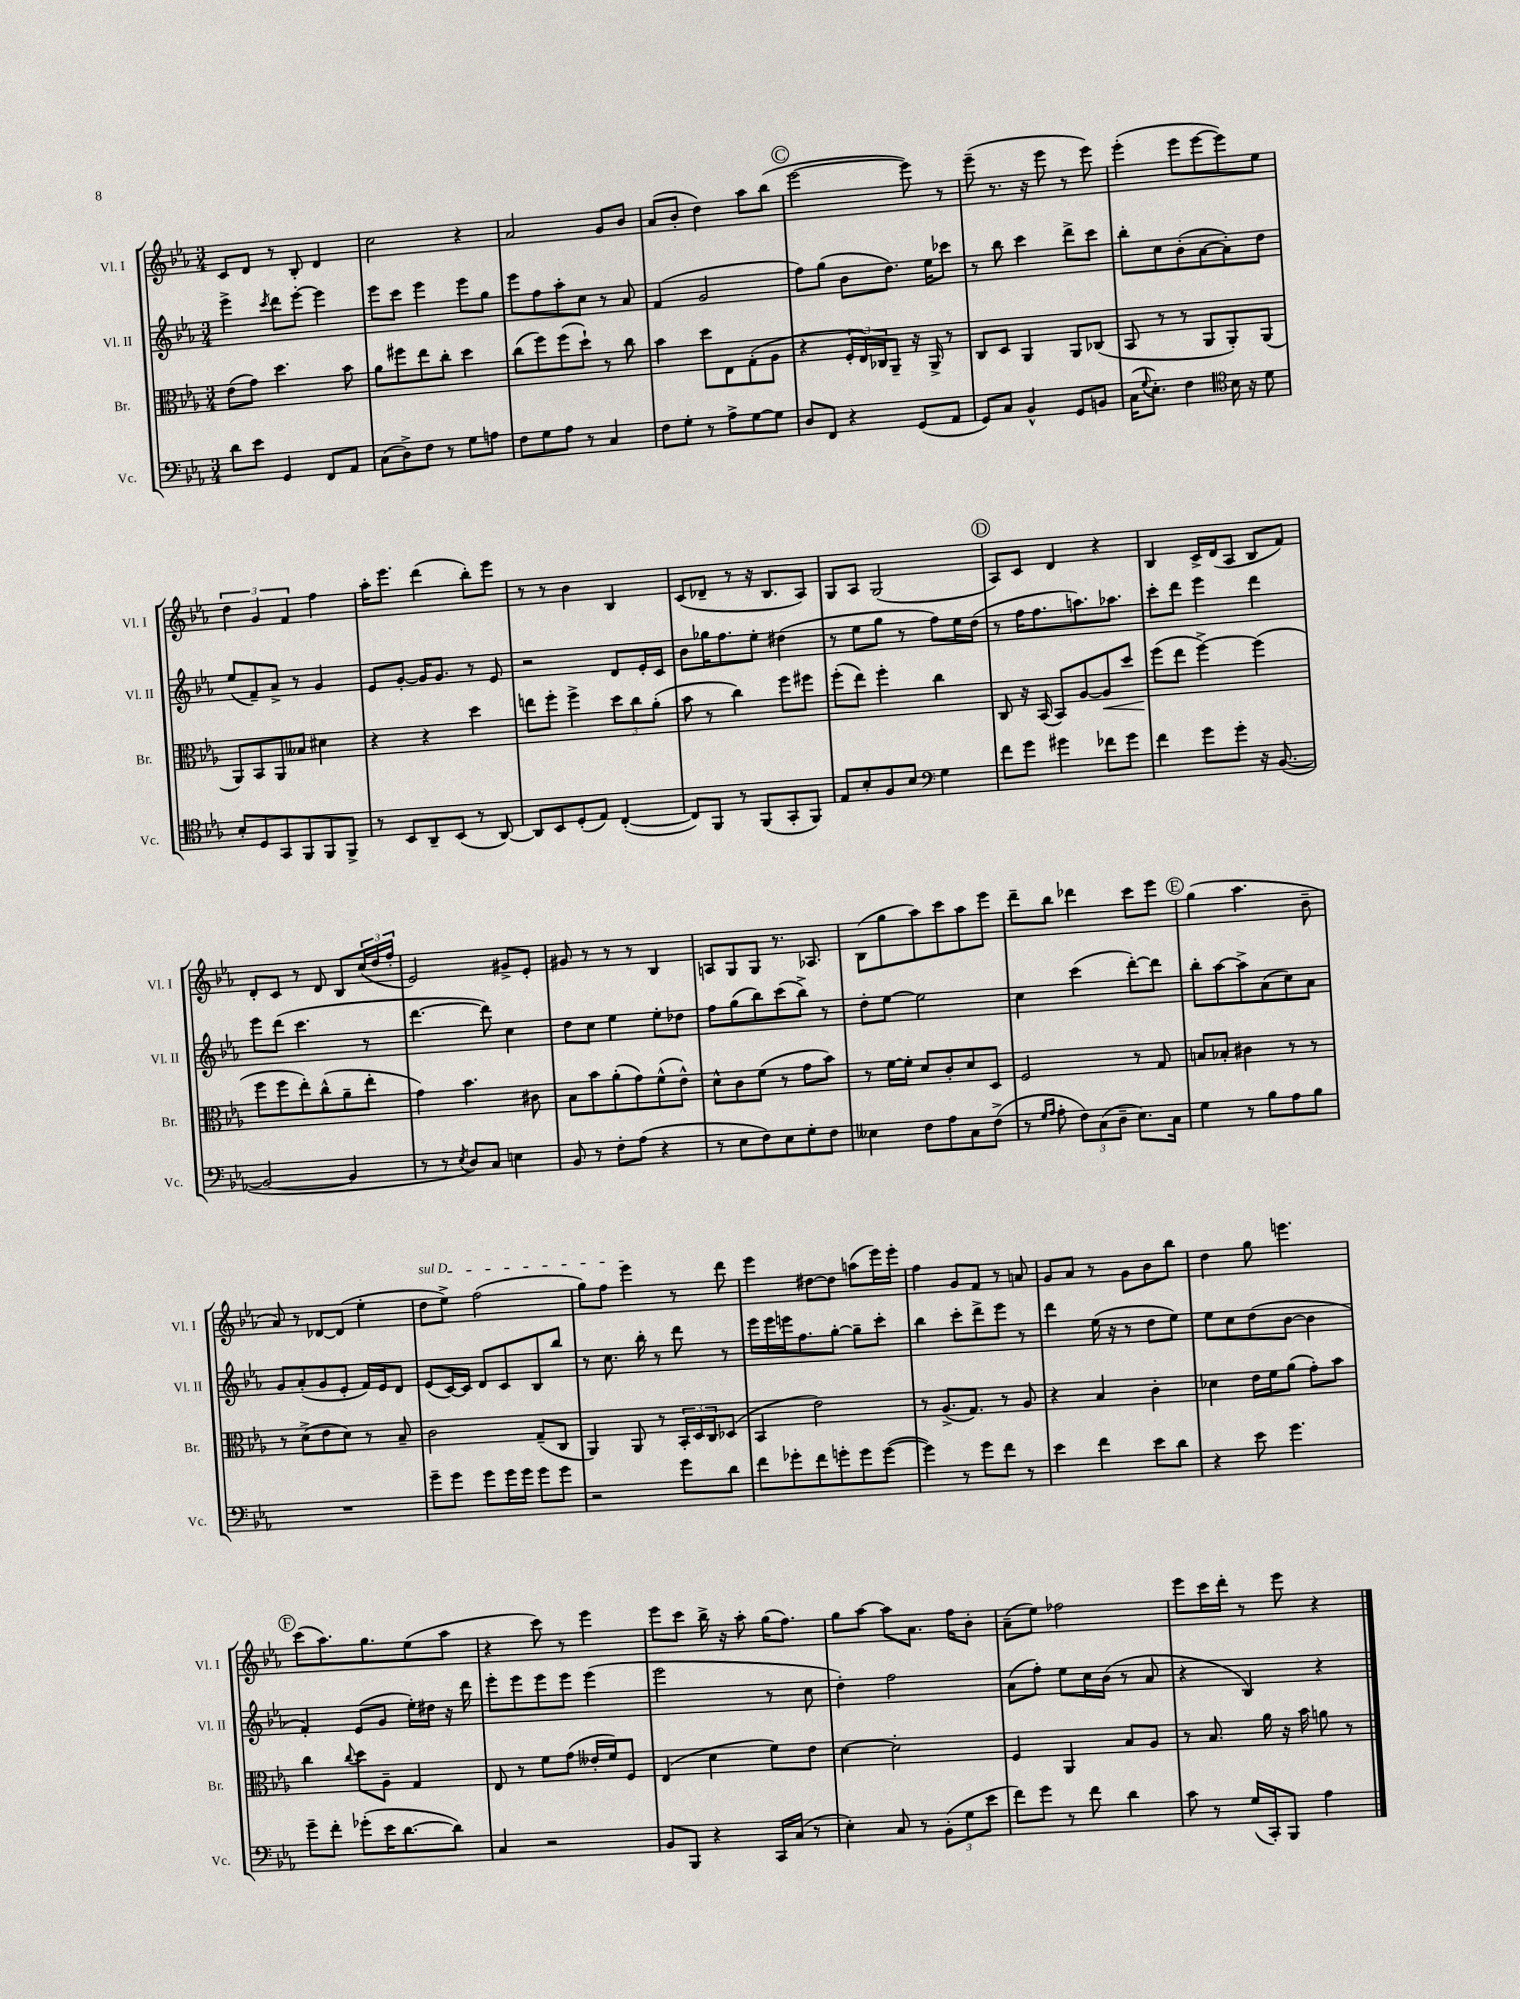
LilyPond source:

<<
\new StaffGroup <<
\new Staff = "s0" \with { instrumentName = "Vl. I" shortInstrumentName = "Vl. I" } {
    \clef treble \key ees \major \numericTimeSignature \time 3/4
    c'8 d'8 r8 bes8-. d'4 |
    c''2 r4 |
    aes'2 g'8 bes'8 |
    aes'8( bes'8-. d''4) aes''8 bes''8( |
    \mark \markup { \circle "C" } ees'''2~ ees'''8) r8 |
    ees'''8--( r8. r16 ees'''8 r8 ees'''8) |
    ees'''4-.( ees'''8 ees'''8~ ees'''8) ees''8 |
    \tuplet 3/2 { d''4 g'4 f'4 } f''4 |
    aes''16-. ees'''8. d'''4( bes''8-.) ees'''8 |
    r8 r8 bes'4 bes4 |
    c'8( des'8-- r8 r16 bes8. aes8) |
    g8 aes8 g2( |
    \mark \markup { \circle "D" } aes8) c'8 d'4 r4 |
    bes4 c'16-> d'16( aes8 bes8 f'8) |
    d'8-. c'8 r8 d'8 bes8 \tuplet 3/2 { c''16( d''16 f''16-. } |
    ees'2) gis'8-> ees'8-. |
    gis'8 r8 r8 r8 bes4 |
    a8 g8 g8 r8. aes8. |
    bes8( g''8 aes''8) c'''8 aes''8 ees'''8 |
    d'''8-- bes''8 des'''4 c'''8 ees'''8 |
    \mark \markup { \circle "E" } g''4( aes''4. bes'8-- |
    aes'8) r8 des'8~ des'8( ees''4-. |
    \once \override TextSpanner.bound-details.left.text = \markup { \italic "sul D" } d''8\startTextSpan ees''8->) f''2( |
    g''8) f''8 ees'''4\stopTextSpan r8 d'''8 |
    ees'''4 dis''8~ dis''8 a''8( ees'''16) ees'''16-. |
    f''4 g'8 f'8 r8 a'8 |
    g'8 aes'8 r8 g'8 bes'8 bes''8 |
    d''4 g''8 e'''4. |
    \mark \markup { \circle "F" } c'''8( aes''8.) g''8. ees''8( aes''8 |
    r4 c'''8) r8 ees'''4 |
    ees'''8 c'''8 bes''16-> r16 aes''8-. g''16( f''8.) |
    g''8 aes''8~ aes''8 aes'8. f''16 bes'8-. |
    aes'8--( ees''8) fes''2 |
    ees'''8 c'''16 d'''16-. r8 ees'''8 r4 \bar "|." |
}
\new Staff = "s1" \with { instrumentName = "Vl. II" shortInstrumentName = "Vl. II" } {
    \clef treble \key ees \major \numericTimeSignature \time 3/4
    ees'''4-> \acciaccatura { c'''8 } d'''8 ees'''8~-. ees'''4 |
    ees'''8 c'''8 ees'''4 ees'''8 g''8 |
    ees'''8 f''8 aes''8-. c''8 r8 aes'8 |
    f'4( g'2 |
    \mark \markup { \circle "C" } f''8) g''8( bes'8 d''8.) ees''16 ces'''8 |
    r8 bes''8 c'''4 d'''8-> c'''8 |
    bes''8-. c''8 bes'8-.( aes'8~ aes'8-.) d''8 |
    ees''8( f'8--) aes'8-> r8 g'4 |
    ees'8 g'8~-. g'16 g'8. r8 ees'8 |
    r2 d'8 ees'16-. c'16 |
    bes'8 ges''16 f''8. ees''8-. dis''4( |
    r8 ees''8 g''8 r8 f''8) ees''16 d''16( |
    \mark \markup { \circle "D" } r8 f''16 f''8. a''8.) aes''8. |
    c'''8-. d'''8 ees'''4 d'''4 |
    ees'''8 d'''8( c'''4. r8 |
    d'''4.~ d'''8) c''4 |
    d''8 c''8 ees''4 ees''8-. des''8 |
    f''8 g''8( bes''8) c'''8( bes''8->) r8 |
    d''8-. ees''8~ ees''2 |
    c''4 c'''4( d'''8~-.) d'''8 |
    \mark \markup { \circle "E" } bes''8-. aes''8~ aes''8-> aes'8( c''8) aes'8 |
    g'8 aes'8-.( g'8 ees'8-. f'16) ees'16 d'8 |
    ees'8( c'16~) c'16 d'8 c'8 bes8 bes''8 |
    r8 c''8. bes''16-. r8 d'''8 r8 |
    ees'''16 ees'''16 e'''16 f''8. g''8~-. g''8-- c'''8-. |
    bes''4 c'''8-. d'''8-> ees'''8 r8 |
    d'''4 ees''16( r16 r8 d''8 ees''8) |
    ees''8 c''8 d''8( bes'8~ bes'4 |
    \mark \markup { \circle "F" } f'4-.) ees'8( g'8 ees''16-.) dis''16 r16 d'''16 |
    ees'''8-. ees'''8 ees'''8 ees'''8 ees'''4( |
    ees'''2 r8 c''8 |
    d''4-.) f''2 |
    aes'8( f''8-.) ees''8 c''16 bes'16( r8 aes'8 |
    r4 bes4) r4 \bar "|." |
}
\new Staff = "s2" \with { instrumentName = "Br." shortInstrumentName = "Br." } {
    \clef alto \key ees \major \numericTimeSignature \time 3/4
    ees'8( g'8) d''4. bes'8 |
    aes'8 fis''8 ees''8 c''8-. d''4 |
    c''8( f''8) f''8( d''8-!) r8 c''8 |
    bes'4 d''8 ees8 g8-.( aes8 |
    \mark \markup { \circle "C" } r4 \tuplet 3/2 { f16-. ees16) ces16 } aes,8-- r16 aes,16-> r8 |
    c8 d8 aes,4 aes,8 ces8( |
    bes,8 r8 r8 aes,8 aes,8-.) aes,8( |
    aes,8) bes,8 aes,8 beses8 dis'4 |
    r4 r4 d''4 |
    e''8 f''8-. f''4-> \tuplet 3/2 { d''8 c''8 aes'8-.( } |
    bes'8 r8 c''4) f''8 fis''8 |
    f''8-.( ees''8) f''4-. c''4 |
    \mark \markup { \circle "D" } c8 r16 bes,16( bes,8) aes8~ aes8\< d''8 |
    f''8\!( ees''8 f''4~->) f''4( |
    f''8 f''8 ees''8-.) c''8-^( aes'8-- ees''8-. |
    g'4) bes'4. cis'8 |
    bes8 bes'8 aes'8-.( g'8) f'8-^( ees'8-^) |
    d'8-^ c'8 f'8( r8 g'8 bes'8) |
    r8 f'16~ f'16-. d'8 c'8-. d'8 d8 |
    f2 r8 g8 |
    \mark \markup { \circle "E" } b8 bes8-. cis'4 r8 r8 |
    r8 d'8->( ees'8 d'8) r8 bes8-- |
    c'2 g8--( c8 |
    aes,4) aes,8 r8 \tuplet 3/2 { bes,16-. d16 c16 } des8( |
    bes,4 ees'2) |
    r8 aes8.->( g8.) r8 aes8 |
    r4 bes4 c'4-. |
    des'4 ees'16 f'16 aes'8( g'8-.) bes'8 |
    \mark \markup { \circle "F" } c''4 \appoggiatura { c''8 } d''8 aes8-- g4 |
    ees8 r8 f'8 g'8( eeses'16-. f'16) f8 |
    ees4( d'4 f'8) ees'8 |
    d'4~ d'2-. |
    f4 aes,4 bes8 aes8 |
    r8 bes8. aes'16 r16 bes'16 a'8 r8 \bar "|." |
}
\new Staff = "s3" \with { instrumentName = "Vc." shortInstrumentName = "Vc." } {
    \clef bass \key ees \major \numericTimeSignature \time 3/4
    d'8 ees'8 g,4 f,8 aes,8 |
    c8( d8->) f8 r8 g8 a8 |
    f8 g8 aes8 r8 c4 |
    f8 g8-. r8 aes8-> g8~ g8 |
    \mark \markup { \circle "C" } d8 f,8 r4 g,8( aes,8 |
    g,8) c8 bes,4-^ g,8 b,8 |
    c16( \appoggiatura { g8 } ees8.-.) f4 \clef tenor bes16 r16 d'8 |
    bes8-. d8 g,8 f,8 f,8 f,8-> |
    r8 bes,8 aes,8-- bes,8( r8 aes,8~) |
    aes,8 bes,8 d8-.( ees8) c4~-.( |
    c8) f,8 r8 f,8( g,8-. f,8) |
    ees8 bes8-. f8 bes8 \clef bass g4 |
    \mark \markup { \circle "D" } f'8 g'8 gis'4 fes'8 gis'8 |
    f'4 g'8 g'8-. r16 bes,8.~( |
    bes,2~ bes,4 |
    r8 r8 \acciaccatura { ees8 } d8) c8 e4 |
    bes,8 r8 f8-. aes8( r4 |
    r8 ees8 f8) ees8 g8-. f8 |
    eeses4 f8 aes8 c8 f8->( |
    r8 \grace { g16 aes16 } aes8-. \tuplet 3/2 { f8) c8( d8-- } ees8.) c16 |
    \mark \markup { \circle "E" } g4 r8 bes8 aes8 bes8 |
    R2. |
    g'8-- g'8 g'8 g'16 g'16 g'8 g'8 |
    r2 g'8 d'8 |
    f'8 ges'8-. f'8 g'8-. g'8 g'8~( |
    g'4) r8 g'8 f'8 r8 |
    ees'4 f'4 ees'8 d'8 |
    r4 ees'8 g'4. |
    \mark \markup { \circle "F" } g'8-- f'8-. ges'8-.( ees'16 d'8.~ d'8) |
    c4 r2 |
    bes,8 bes,,8 r4 c,16 c16( r8 |
    ees4-.) c8 r8 \tuplet 3/2 { bes,8-.( g8 ees'8 } |
    f'8) g'8 r8 f'8 d'4 |
    c'8 r8 g16( c,16-.) bes,,8 aes4 \bar "|." |
}
>>
>>
\layout { \context { \Score \remove "Bar_number_engraver" } }
